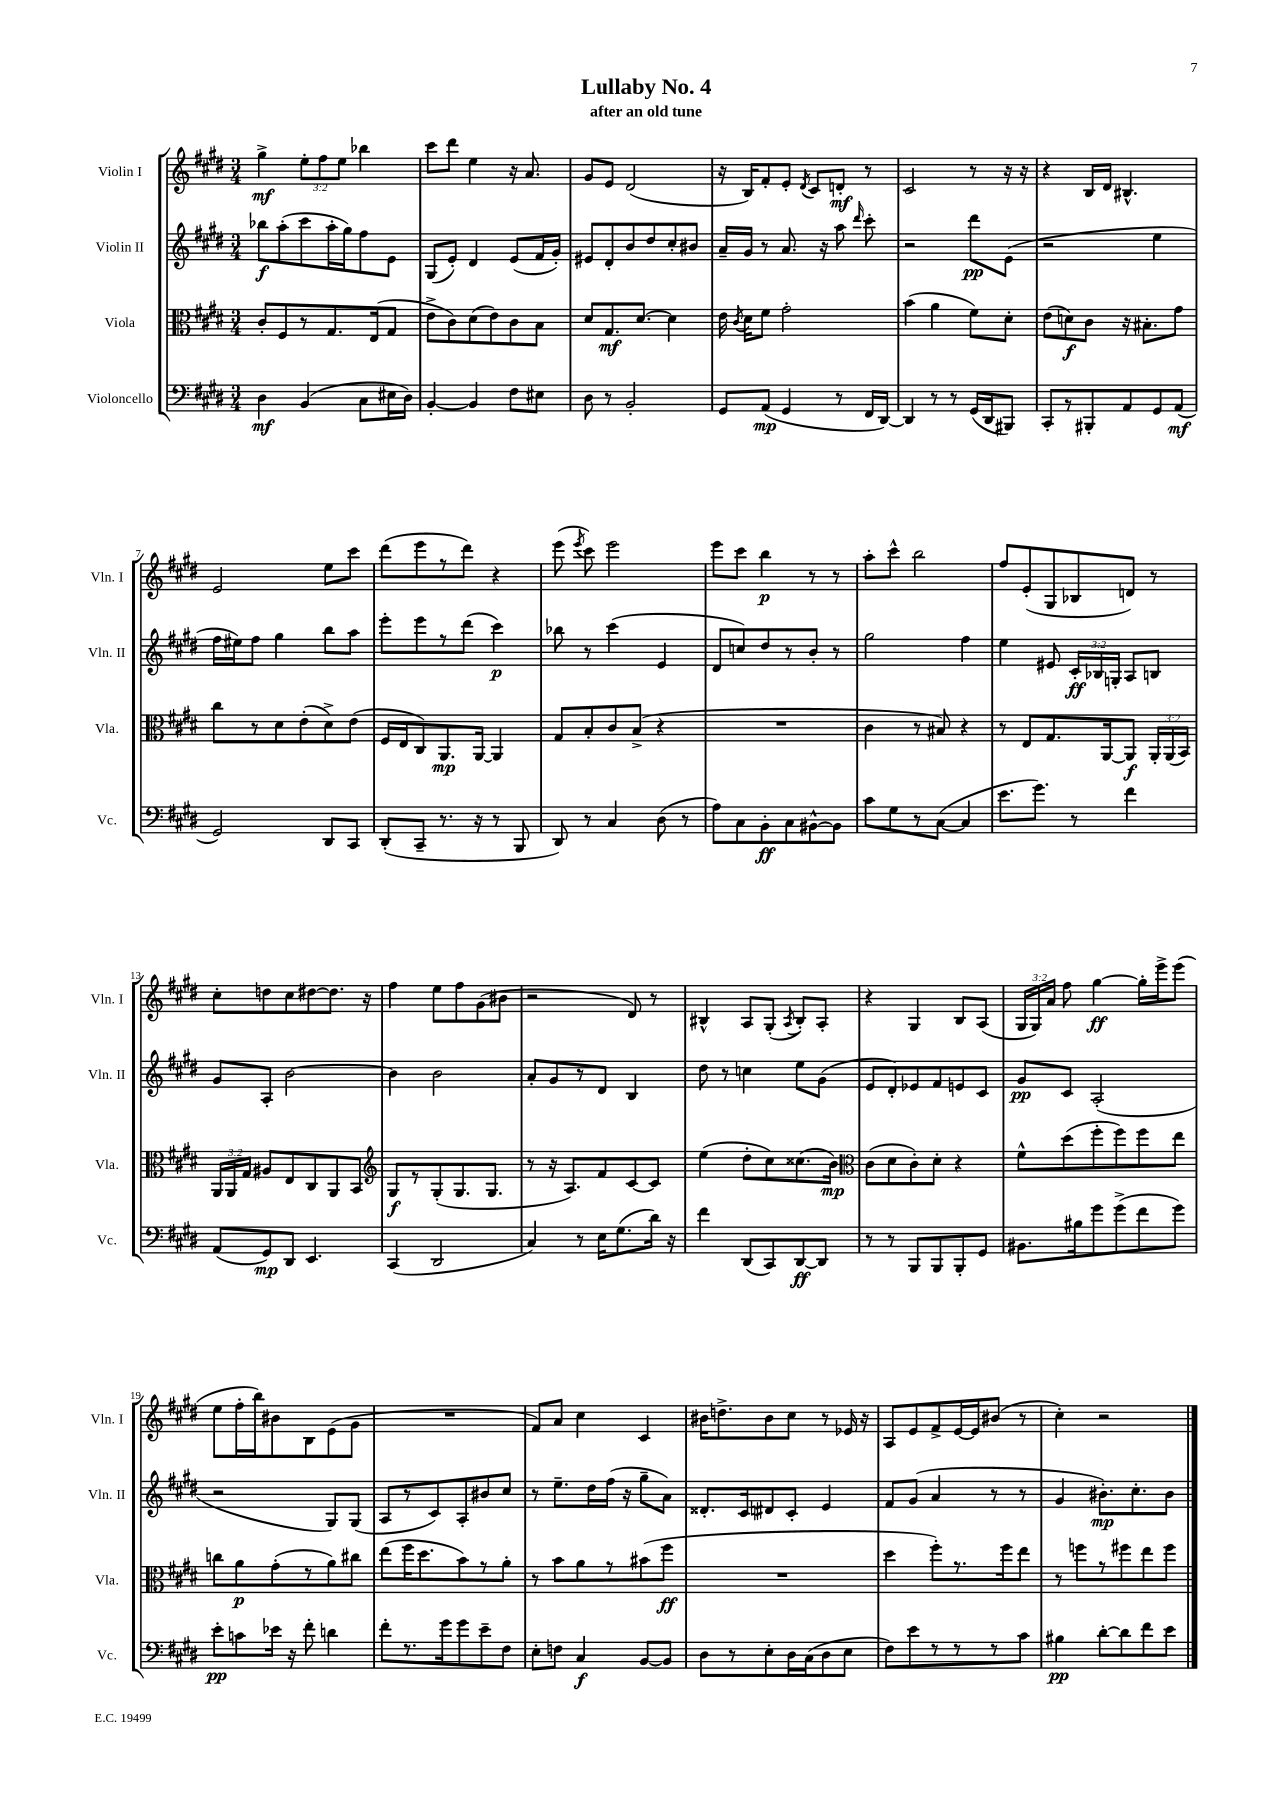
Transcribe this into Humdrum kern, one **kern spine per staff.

**kern	**kern	**kern	**kern
*staff4	*staff3	*staff2	*staff1
*clefF4	*clefC3	*clefG2	*clefG2
*k[f#c#g#d#]	*k[f#c#g#d#]	*k[f#c#g#d#]	*k[f#c#g#d#]
*M3/4	*M3/4	*M3/4	*M3/4
4D#	8c#'	8bb-	4gg#^
.	8F#	(8aa'	.
(4BB	8r	8ccc#	12ee'
.	.	.	12ff#
.	8.G#	16aa'	.
.	.	.	12ee
.	.	16gg#)	.
8C#	.	8ff#	4bb-
.	(16E	.	.
16E#	8G#	8e	.
16D#)	.	.	.
=	=	=	=
[4BB'	8e^	(8G#	8ccc#
.	8c#)	8e')	8ddd#
4BB]	(8d#	4d#	4ee
.	8e)	.	.
8F#	8c#	(8e	16r
.	.	.	8.a
8E#	8B	16f#	.
.	.	16g#')	.
=	=	=	=
8D#	8d#	8e#	8g#
8r	8.G#	8d#'	8e
2BB'	.	8b	(2d#
.	[8.d#	.	.
.	.	8dd#	.
.	4d#]	8cc#'	.
.	.	8b#	.
=	=	=	=
8GG#	16e	16a~	16r
.	8qc#	.	.
.	16d#	16g#	16B)
(8AA	8f#	8r	8f#'
4GG#	2g#'	8.a	8e'
.	.	.	8qd#
.	.	.	8c#
.	.	16r	.
8r	.	8aa	8d'
.	.	16qqddd#	.
16FF#	.	8ccc#'	8r
[16DD#)	.	.	.
=	=	=	=
4DD#]	(4b	2r	2c#
8r	4a	.	.
8r	.	.	.
(16GG#	8f#)	8ddd#	8r
16DD#	.	.	.
8BBB#)	8d#'	(8e	16r
.	.	.	16r
=	=	=	=
8CC#'	(8e	2r	4r
8r	8d)	.	.
8BBB#'	8c#	.	16B
.	.	.	16d#
8AA	16r	.	4.B#^^
.	8.B#'	.	.
8GG#	.	4ee	.
(8AA	8g#	.	.
=	=	=	=
2GG#)	8cc#	16ff#	2e
.	.	16ee#)	.
.	8r	8ff#	.
.	8d#	4gg#	.
.	(8e'	.	.
8DD#	8d#^)	8bb	8ee
8CC#	(8e	8aa	8ccc#
=	=	=	=
(8DD#'	16F#	8eee'	(8ddd#
.	16E	.	.
8CC#~	8C#)	8eee	8eee
8.r	8.AA	8r	8r
.	.	(8ddd#	8ddd#)
16r	[16AA	.	.
8r	4AA]	4ccc#)	4r
8BBB	.	.	.
=	=	=	=
8DD#)	8G#	8bb-	(8eee
.	.	.	8qeee
8r	8B'	8r	8ccc#)
4C#	8c#	(4ccc#	2eee
.	(8B^	.	.
(8D#	4r	4e	.
8r	.	.	.
=	=	=	=
8A)	2.r	8d#	8eee
8C#	.	8cc)	8ccc#
8BB'	.	8dd#	4bb
8C#	.	8r	.
[8BB#^^	.	8b'	8r
8BB#]	.	8r	8r
=	=	=	=
8c#	4c#	2gg#	8aa'
8G#	.	.	8ccc#^^
8r	8r	.	2bb
([8C#	8B#)	.	.
4C#]	4r	4ff#	.
=	=	=	=
8.e	8r	4ee	8ff#
.	8E	.	(8e'
8.g#)	.	.	.
.	8.G#	8e#	8G#
8r	.	24c#'	8B-
.	.	24B-	.
.	[16AA	.	.
.	.	24G'	.
4f#	8AA]	8A	8d)
.	24AA'	8B	8r
.	(24AA	.	.
.	24BB)	.	.
=	=	=	=
(8AA	24AA	8g#	8cc#'
.	24AA	.	.
.	24G#	.	.
8GG#)	8A#	8A'	8dd
8DD#	8E	[2b	8cc#
4.EE	8C#	.	[8dd#
.	8AA	.	8.dd#]
.	8BB	.	.
.	.	.	16r
=	=	=	=
*	*clefG2	*	*
(4CC#	8G#	4b]	4ff#
.	8r	.	.
2DD#	(8G#'	2b	8ee
.	8.G#	.	8ff#
.	.	.	(8g#
.	8.G#	.	.
.	.	.	8b#
=	=	=	=
4C#)	8r	8a'	2r
.	16r	8g#	.
.	8.A)	.	.
8r	.	8r	.
16E	8f#	8d#	.
(8.G#	.	.	.
.	[8c#	4B	8d#)
16d#)	8c#]	.	8r
16r	.	.	.
=	=	=	=
4f#	(4ee	8dd#	4B#^^
.	.	8r	.
(8DD#	8dd#'	4cc	8A
8CC#)	8cc#)	.	(8G#'
.	.	.	8qA
[8DD#	(8.cc##	8ee	8B#')
8DD#]	.	(8g#	8A'
.	16b)	.	.
=	=	=	=
*	*clefC3	*	*
8r	(8c#	8e	4r
8r	8d#	8d#')	.
8BBB	8c#')	8e-	4G#
8BBB	8d#'	8f#	.
8BBB'	4r	8e	8B
8GG#	.	8c#	(8A
=	=	=	=
8.BB#	8f#^^	8g#	24G#
.	.	.	24G#)
.	.	.	24a
.	(8dd#	8c#	8ff#
16B#	.	.	.
8g#	8ff#'	(2A'	[4gg#
(8g#^	8ff#)	.	.
8f#	8ff#	.	16gg#']
.	.	.	16eee^
8g#)	8ee	.	(8eee
=	=	=	=
8e'	8cc	2r	8ee
8c	8a	.	16ff#'
.	.	.	16bb)
16e-	(8g#'	.	8b#
16r	.	.	.
8f#'	8r	.	8B
4d	8a)	8G#)	(8e
.	8cc#	(8G#	8g#
=	=	=	=
8f#'	(8ee	8A	2.r
8.r	16ff#	8r	.
.	8.dd#	.	.
.	.	8c#)	.
16g#	.	.	.
8g#	8b)	8A'	.
8e~	8r	8b#	.
8F#	8a'	8cc#	.
=	=	=	=
8E'	8r	8r	8f#)
8F	8b	8.ee~	8a
4C#	8a	.	4cc#
.	.	16dd#	.
.	8r	(16ff#	.
.	.	16r	.
[8BB	(8b#	8gg#~	4c#
8BB]	8ff#	8a)	.
=	=	=	=
8D#	2.r	8.d##'	16b#
.	.	.	8.dd^
8r	.	.	.
.	.	16c#	.
8E'	.	8d#	8b#
16D#	.	8c#'	8cc#
(16C#	.	.	.
8D#	.	4e	8r
8E	.	.	16e-
.	.	.	16r
=	=	=	=
8F#)	4dd#	8f#	8A
8e	.	(8g#	8e
8r	8ff#')	4a	8f#^
8r	8.r	.	[16e
.	.	.	16e]
8r	.	8r	(8b#
.	16ff#	.	.
8c#	8ee	8r	8r
=	=	=	=
4B#	8r	4g#	4cc#')
.	8ff	.	.
[8d#'	8r	8.b#')	2r
8d#]	8ff#	.	.
.	.	8.cc#'	.
8f#	8ee	.	.
8e	8ff#	8b#	.
==	==	==	==
*-	*-	*-	*-
